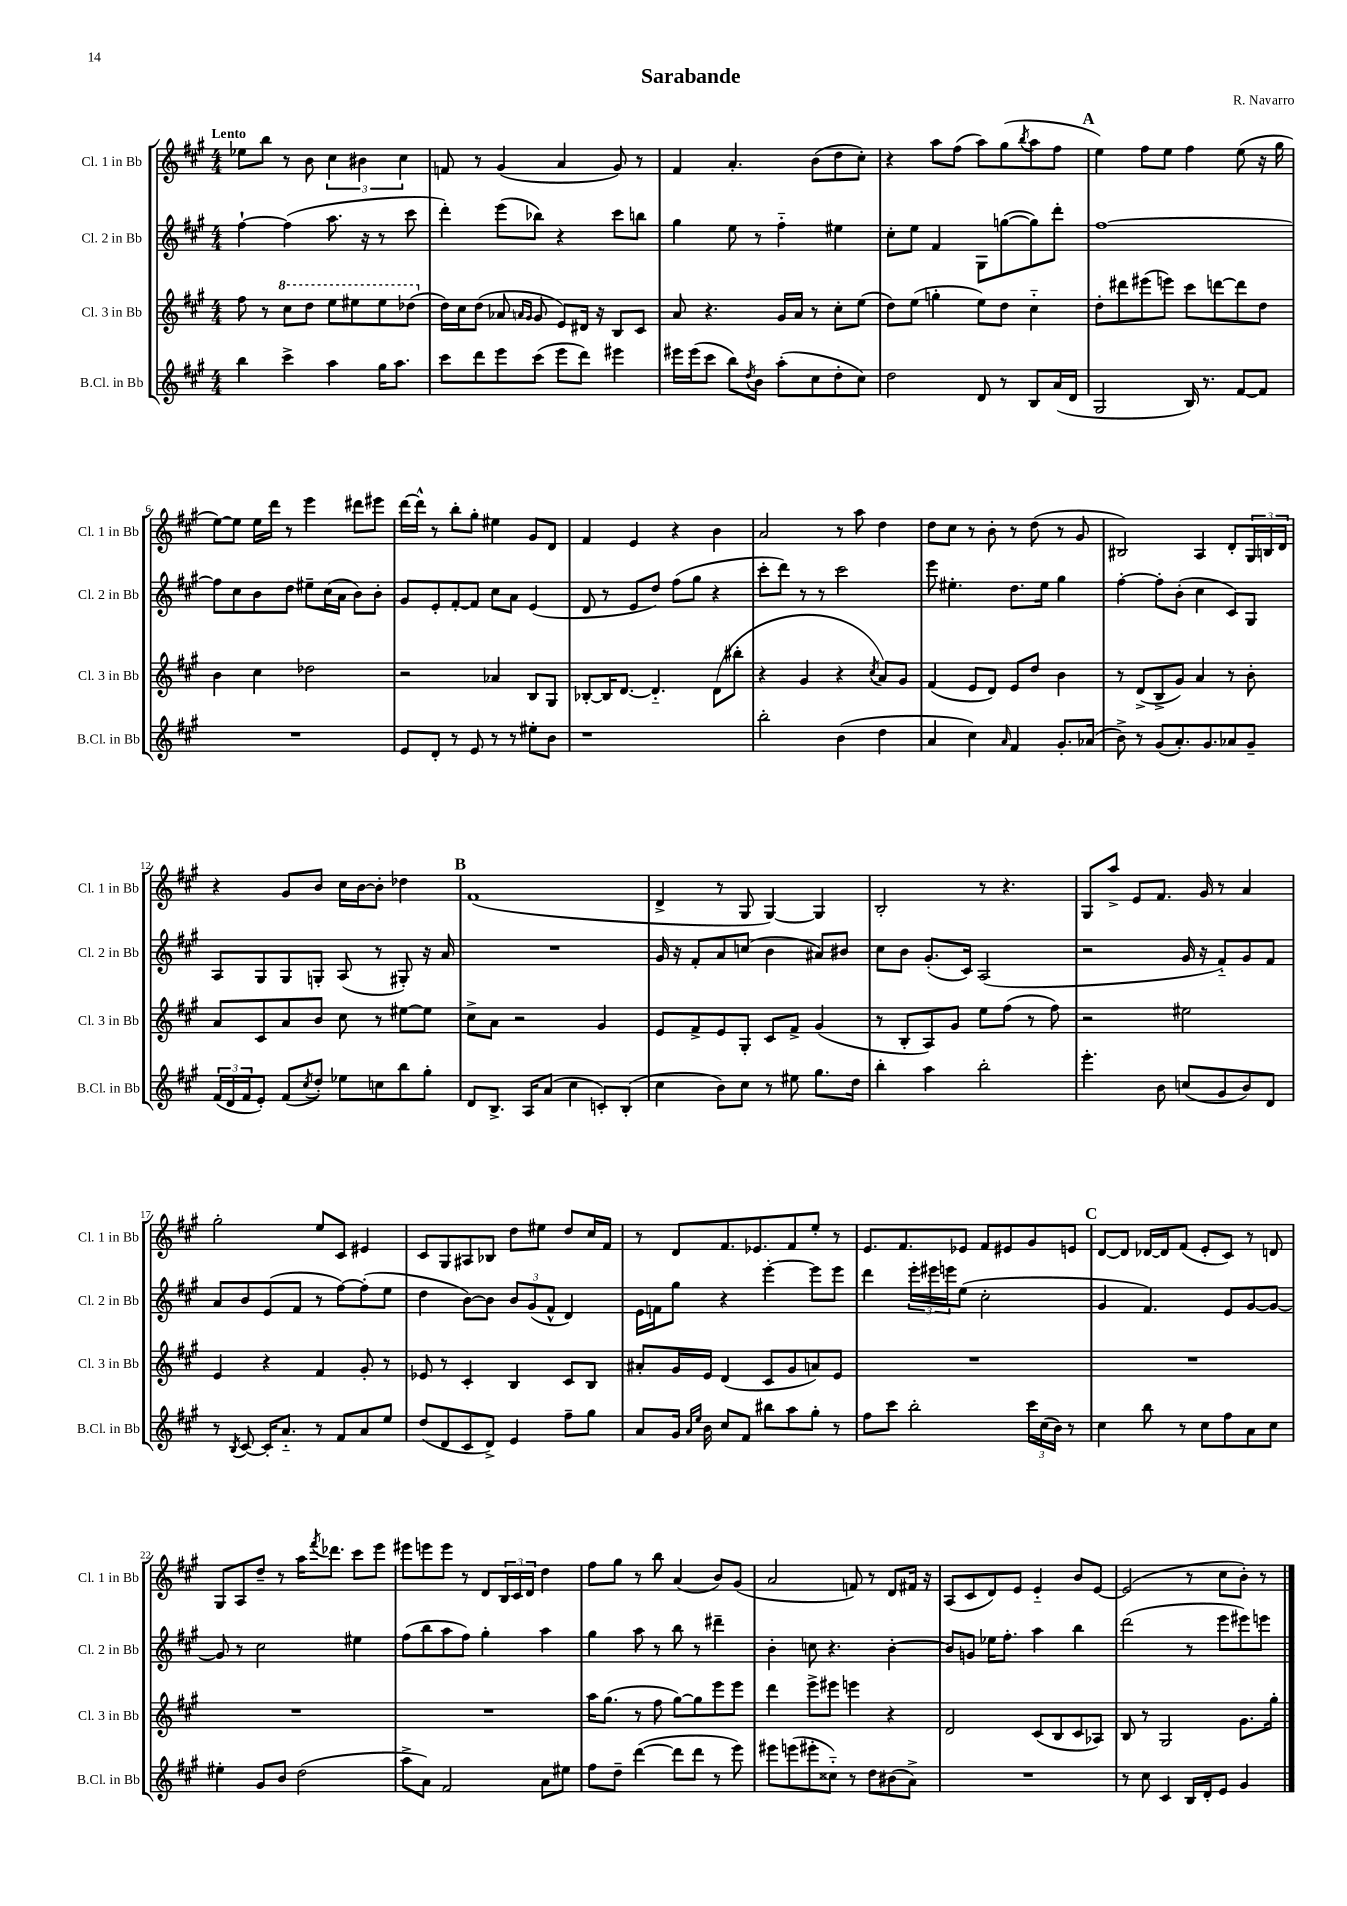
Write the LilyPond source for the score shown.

\header { title = "Sarabande" composer = "R. Navarro" }
<<
\new StaffGroup <<
\new Staff = "s0" \with { instrumentName = "Cl. 1 in Bb" shortInstrumentName = "Cl. 1 in Bb" } {
    \clef treble \key a \major \numericTimeSignature \time 4/4 \tempo "Lento"
    ees''8 b''8 r8 b'8 \tuplet 3/2 { cis''4 bis'4 cis''4 } |
    f'8 r8 gis'4( a'4 gis'8) r8 |
    fis'4 a'4.-. b'8( d''8 cis''8-.) |
    r4 a''8 fis''8( a''8) gis''8( \acciaccatura { b''8 } a''8 fis''8 |
    \mark \markup { \bold "A" } e''4) fis''8 e''8 fis''4 e''8( r16 gis''16 |
    e''8~) e''8 e''16 d'''16 r8 e'''4 dis'''8 eis'''8 |
    d'''16~ d'''16-^ r8 b''8-. gis''8-. eis''4 gis'8 d'8 |
    fis'4 e'4 r4 b'4 |
    a'2 r8 a''8 d''4 |
    d''8 cis''8 r8 b'8-. r8 d''8( r8 gis'8 |
    bis2) a4 d'8-. \tuplet 3/2 { gis16 b16 d'16 } |
    r4 gis'8 b'8 cis''16 b'16~ b'8-. des''4 |
    \mark \markup { \bold "B" } fis'1( |
    d'4-> r8 gis8 gis4~) gis4 |
    b2-. r8 r4. |
    gis8 a''8-> e'8 fis'8. gis'16 r8 a'4 |
    gis''2-. e''8 cis'8 eis'4 |
    cis'8 gis8 ais8 bes8 d''8 eis''8 d''8 cis''16 fis'16 |
    r8 d'8 fis'8. ees'8. fis'8 e''8-. r8 |
    e'8. fis'8. ees'8 fis'8 eis'8 gis'8 e'8 |
    \mark \markup { \bold "C" } d'8~ d'8 des'16~ des'16 fis'8( e'8-. cis'8) r8 d'8 |
    gis8 a8 d''8-- r8 a''16 \acciaccatura { fis'''8 } des'''8. cis'''8 e'''8 |
    eis'''8 e'''8 e'''8 r8 d'8 \tuplet 3/2 { b16 cis'16 d'16 } d''4 |
    fis''8 gis''8 r8 b''8 a'4( b'8) gis'8( |
    a'2 f'8) r8 d'8 fis'16 r16 |
    a8( cis'8 d'8) e'8 e'4-_ b'8 e'8~ |
    e'2( r8 cis''8 b'8-.) r8 \bar "|." |
}
\new Staff = "s1" \with { instrumentName = "Cl. 2 in Bb" shortInstrumentName = "Cl. 2 in Bb" } {
    \clef treble \key a \major \numericTimeSignature \time 4/4
    fis''4~-! fis''4( a''8. r16 r8 cis'''8 |
    d'''4-.) e'''8( bes''8) r4 cis'''8 b''8 |
    gis''4 e''8 r8 fis''4-_ eis''4 |
    cis''8-. e''8 fis'4 gis8 g''8~( g''8) d'''8-. |
    \mark \markup { \bold "A" } fis''1~ |
    fis''8 cis''8 b'8 d''8 eis''8-- cis''16( a'16 b'8) b'8-. |
    gis'8 e'8-. fis'8~-. fis'8 cis''8 a'8 e'4( |
    d'8 r8 e'8 d''8) fis''8( gis''8 r4 |
    cis'''8-. d'''8) r8 r8 cis'''2 |
    e'''8 eis''4.-. d''8. eis''16 gis''4 |
    fis''4~-. fis''8-. b'8-.( cis''4 cis'8) gis8 |
    a8 gis8 gis8 g8-. a8( r8 gis8-.) r16 a'16 |
    \mark \markup { \bold "B" } R1 |
    gis'16 r16 fis'8-. a'8 c''8( b'4 ais'8) bis'8 |
    cis''8 b'8 gis'8.-.( cis'16) a2( |
    r2 gis'16 r16 fis'8-_) gis'8 fis'8 |
    a'8 b'8 e'8( fis'8 r8 fis''8~) fis''8-.( e''8 |
    d''4 b'8~) b'8 \tuplet 3/2 { b'8 gis'8( fis'8-^ } d'4) |
    e'16 f'16 gis''8 r4 e'''4~-. e'''8 e'''8 |
    d'''4 \tuplet 3/2 { e'''16-. eis'''16 e'''16 } e''8( cis''2-. |
    \mark \markup { \bold "C" } gis'4 fis'4.) e'8 gis'8~ gis'8~ |
    gis'8 r8 cis''2 eis''4 |
    fis''8( b''8 a''8 fis''8) gis''4-. a''4 |
    gis''4 a''8 r8 b''8 r8 dis'''4-- |
    b'4-. c''8 r4. b'4~-. |
    b'8 g'8 ees''16 fis''8.-. a''4 b''4 |
    d'''2( r8 e'''8 eis'''8) e'''8 \bar "|." |
}
\new Staff = "s2" \with { instrumentName = "Cl. 3 in Bb" shortInstrumentName = "Cl. 3 in Bb" } {
    \clef treble \key a \major \numericTimeSignature \time 4/4
    fis''8 r8 \ottava #1 cis'''8 d'''8 e'''8 eis'''8 eis'''8 des'''8( \ottava #0 |
    d''16) cis''16 d''8( aes'8 \grace { a'16 gis'16 } gis'8 e'8) dis'16 r16 b8 cis'8 |
    a'8 r4. gis'16 a'16 r8 cis''8-. e''8( |
    d''8) e''8( g''4-. e''8) d''8 cis''4-_ |
    \mark \markup { \bold "A" } d''8-. dis'''8 eis'''8( e'''8) cis'''8 d'''8~ d'''8 d''8 |
    b'4 cis''4 des''2 |
    r2 aes'4 b8 gis8 |
    bes8~-. bes16 d'8.~ d'4.-_ d'8( bis''8-. |
    r4 gis'4 r4 \acciaccatura { cis''8 } a'8) gis'8 |
    fis'4( e'8 d'8) e'8 d''8 b'4 |
    r8 d'8->( b8-> gis'8) a'4 r8 b'8-. |
    a'8 cis'8 a'8 b'8 cis''8 r8 eis''8~ eis''8 |
    \mark \markup { \bold "B" } cis''8-> a'8 r2 gis'4 |
    e'8 fis'8-> e'8 gis8-. cis'8 fis'8-> gis'4( |
    r8 b8-. a8) gis'8 e''8 fis''8( r8 fis''8) |
    r2 eis''2 |
    e'4 r4 fis'4 gis'8-. r8 |
    ees'8 r8 cis'4-. b4 cis'8 b8 |
    ais'8-. gis'16 e'16 d'4( cis'8 gis'8 a'8) e'8 |
    R1 |
    \mark \markup { \bold "C" } R1 |
    R1 |
    R1 |
    a''16 gis''8.( r8 fis''8 gis''8~) gis''8 e'''8 e'''8 |
    d'''4 e'''8-> eis'''8 e'''4 r4 |
    d'2 cis'8( b8 cis'8 aes8) |
    b8 r8 gis2 gis'8. gis''16-. \bar "|." |
}
\new Staff = "s3" \with { instrumentName = "B.Cl. in Bb" shortInstrumentName = "B.Cl. in Bb" } {
    \clef treble \key a \major \numericTimeSignature \time 4/4
    b''4 cis'''4-> a''4 gis''16 a''8. |
    cis'''8 d'''8 e'''8 cis'''8( e'''8 d'''8) eis'''4 |
    eis'''16 eis'''16( cis'''8 b''8) \acciaccatura { d''8 } b'8 a''8-.( cis''8 d''8-. cis''8) |
    d''2 d'8 r8 b8 a'16( d'16 |
    \mark \markup { \bold "A" } gis2 b16) r8. fis'8~ fis'8 |
    R1 |
    e'8 d'8-. r8 e'8 r8 r8 eis''8-. b'8 |
    r1 |
    b''2-. b'4( d''4 |
    a'4 cis''4) \grace { a'16 } fis'4 gis'8.-. aes'16( |
    b'8->) r8 gis'8( a'8.-.) gis'8. aes'8 gis'8-- |
    \tuplet 3/2 { fis'16( d'16 fis'16 } e'8-.) fis'8( \acciaccatura { cis''8 } d''8-.) ees''8 c''8 b''8 gis''8-. |
    \mark \markup { \bold "B" } d'8 b8.-> a16 a'8( cis''4 c'8-.) b8-.( |
    cis''4 b'8) cis''8 r8 eis''8 gis''8. d''16 |
    b''4-. a''4 b''2-. |
    e'''4.-. b'8 c''8( gis'8 b'8) d'8 |
    r8 \acciaccatura { b8 } cis'8~ cis'16-. a'8.-_ r8 fis'8 a'8 e''8 |
    d''8( d'8 cis'8 d'8->) e'4 fis''8-- gis''8 |
    a'8 gis'16 \grace { a'16 e''16 } b'16 cis''8 fis'8 bis''8 a''8 gis''8-. r8 |
    fis''8 cis'''8 b''2-. \tuplet 3/2 { cis'''16 cis''16( b'16) } r8 |
    \mark \markup { \bold "C" } cis''4 b''8 r8 cis''8 fis''8 a'8 cis''8 |
    eis''4-. gis'8 b'8 d''2( |
    a''8-> a'8) fis'2 a'8 eis''8 |
    fis''8 d''8-- d'''4~( d'''8 d'''8 r8 e'''8) |
    eis'''8 e'''8( eis'''8-. cisis''8-_) r8 d''8 bis'8( a'8->) |
    R1 |
    r8 cis''8 cis'4 b16 d'16-. e'8 gis'4 \bar "|." |
}
>>
>>
